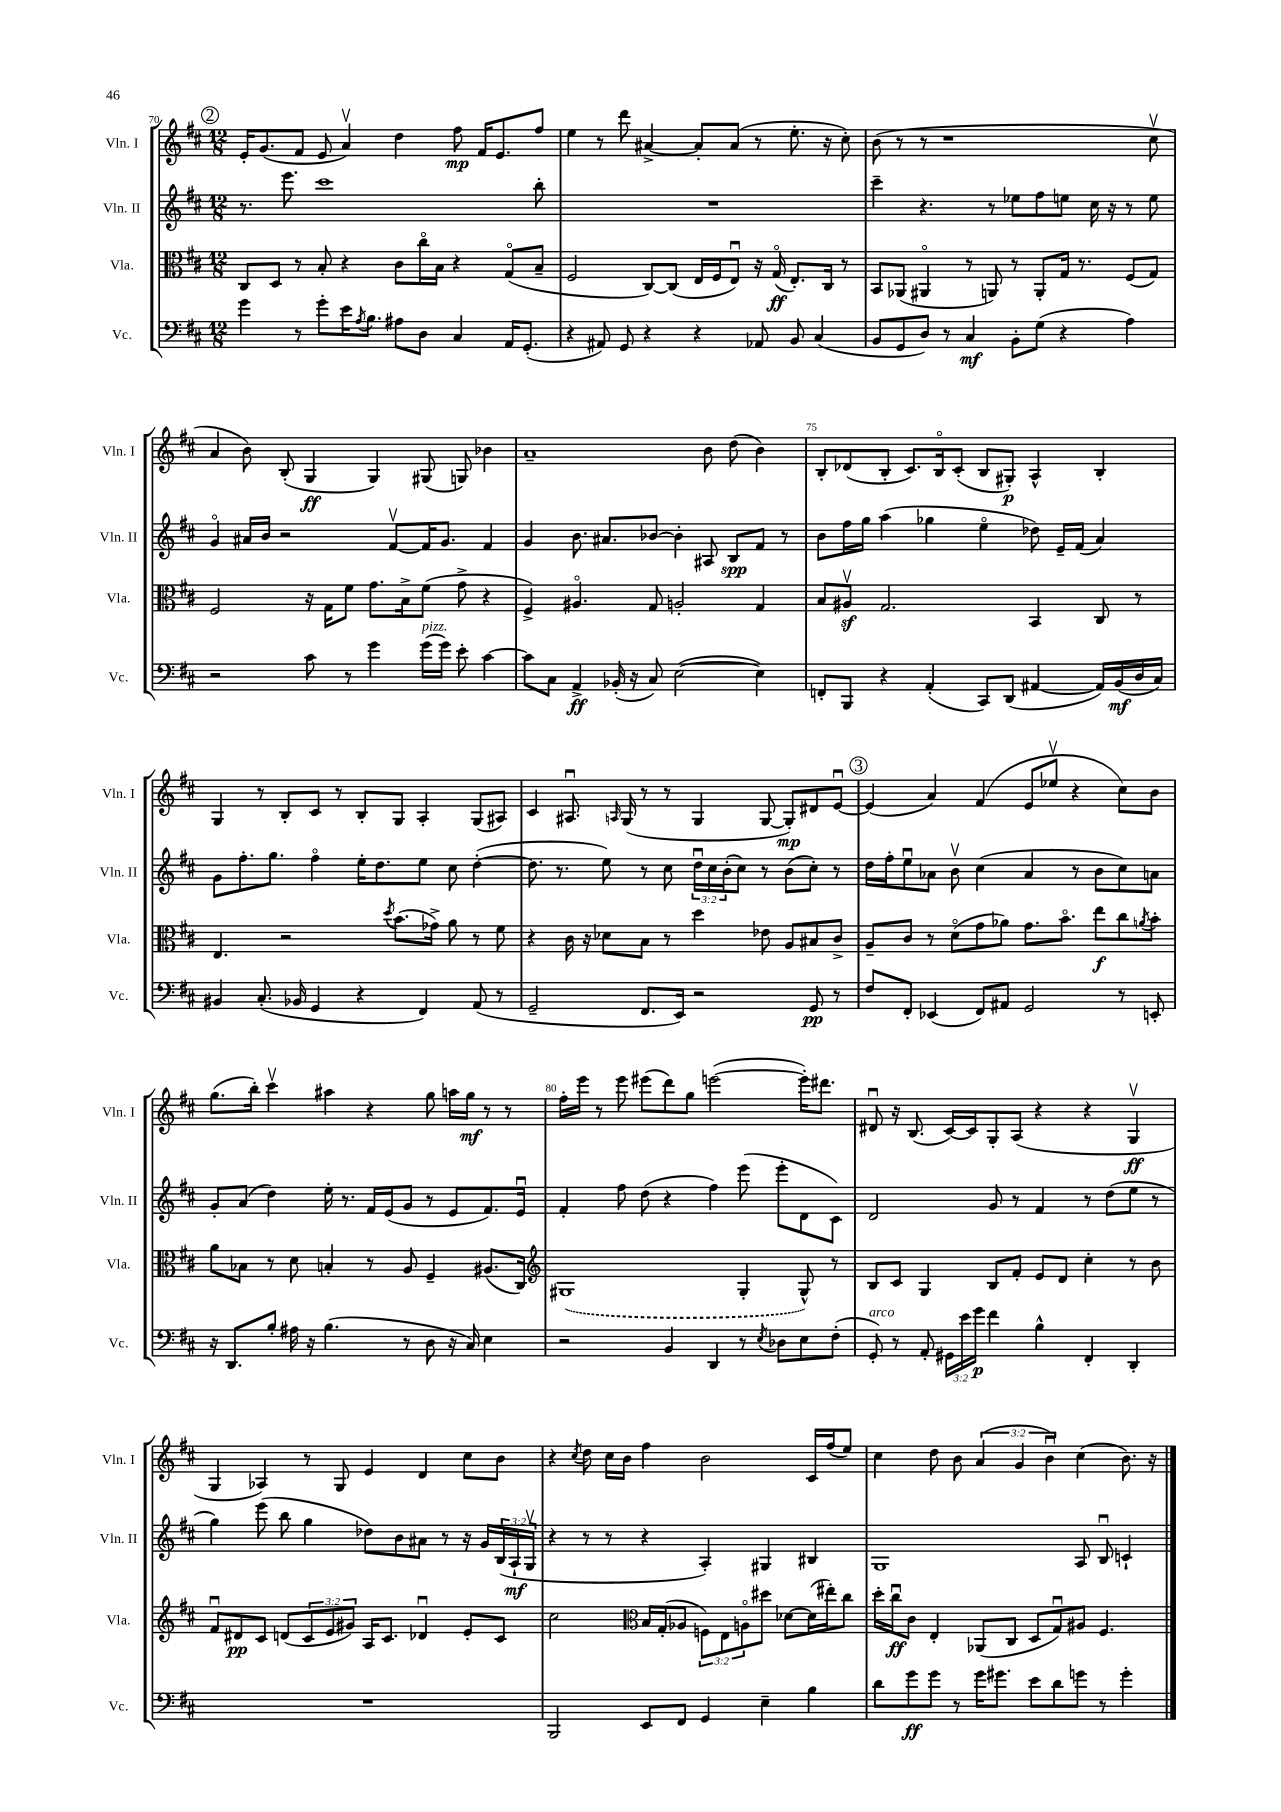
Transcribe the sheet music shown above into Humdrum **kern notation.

**kern	**dynam	**kern	**dynam	**kern	**dynam	**kern	**dynam
*part4	*part4	*part3	*part3	*part2	*part2	*part1	*part1
*staff4	*staff4	*staff3	*staff3	*staff2	*staff2	*staff1	*staff1
*I"Vc.	*	*I"Vla.	*	*I"Vln. II	*	*I"Vln. I	*
*I'Vc.	*	*I'Vla.	*	*I'Vln. II	*	*I'Vln. I	*
*clefF4	*	*clefC3	*	*clefG2	*	*clefG2	*
*k[f#c#]	*	*k[f#c#]	*	*k[f#c#]	*	*k[f#c#]	*
*M12/8	*	*M12/8	*	*M12/8	*	*M12/8	*
!!LO:REH:place=s1:t=2
=70	=70	=70	=70	=70	=70	=70	=70
4g\	.	8C#/L	.	8.r	.	16e'/KL	.
.	.	.	.	.	.	(8.g/	.
.	.	8D/J	.	.	.	.	.
.	.	.	.	8.eee\	.	.	.
8r	.	8r	.	.	.	8f#/J	.
8g'\L	.	8B'/	.	1ccc#	.	8e/	.
16e\K	.	4r	.	.	.	4av/)	.
8qA/	.	.	.	.	.	.	.
8.B\J	.	.	.	.	.	.	.
8A#X\L	.	8c#\L	.	.	.	4dd\	.
8D\J	.	16cc#\L	.	.	.	.	.
.	.	16B\JJ	.	.	.	.	.
4C#/	.	4r	.	.	.	8ff#\	mp
.	.	.	.	.	.	16f#/KL	.
.	.	.	.	.	.	8.e/	.
16AA/KL	.	(8G/L	.	.	.	.	.
(8.GG'/J	.	.	.	.	.	.	.
.	.	8B~/J	.	8bb'\	.	8ff#/J	.
=71	=71	=71	=71	=71	=71	=71	=71
4r	.	2F#/	.	1.r	.	4ee\	.
8AA#X/)	.	.	.	.	.	8r	.
8GG/	.	.	.	.	.	8ddd\	.
4r	.	[8C#/L)	.	.	.	[4a#X^/	.
.	.	(8C#/J]	.	.	.	.	.
4r	.	16E/LL	.	.	.	8a#'/L]	.
.	.	16F#/J	.	.	.	.	.
.	.	8Eu/J)	.	.	.	(8a#/J	.
8AA-X/	.	16r	.	.	.	8r	.
.	.	(16G/	ff	.	.	.	.
8BB/	.	8.E'/L)	.	.	.	8.ee'\	.
(4C#/	.	.	.	.	.	.	.
.	.	16C#/Jk	.	.	.	16r	.
.	.	8r	.	.	.	8cc#'\)	.
=72	=72	=72	=72	=72	=72	=72	=72
8BB/L	.	8BB/L	.	4ccc#~\	.	(8b\	.
8GG/	.	(8AA-X/J	.	.	.	8r	.
8D/J)	.	4AA#X/	.	4.r	.	8r	.
8r	.	.	.	.	.	1r	.
4C#/	mf	8r	.	.	.	.	.
.	.	8AAn/)	.	8r	.	.	.
8BB'\L	.	8r	.	8ee-X\L	.	.	.
(8G\J	.	8AA'/L	.	8ff#\	.	.	.
4r	.	16G/Jk	.	8een\J	.	.	.
.	.	8.r	.	.	.	.	.
.	.	.	.	16cc#\	.	.	.
.	.	.	.	16r	.	.	.
4A\)	.	(8F#/L	.	8r	.	.	.
.	.	8G/J)	.	8ee\	.	8cc#v\	.
!!LO:LB:g=z
=73	=73	=73	=73	=73	=73	=73	=73
2r	.	2F#/	.	4g/	.	4a/	.
.	.	.	.	16a#X/LL	.	8b\)	.
.	.	.	.	16b/JJ	.	.	.
.	.	.	.	2r	.	(8B'/	.
8c#\	.	16r	.	.	.	4G/	ff
.	.	16G\KL	.	.	.	.	.
8r	.	8f#\J	.	.	.	.	.
4g\	.	8.g\L	.	.	.	4G/)	.
.	.	.	.	[8f#v/L	.	.	.
.	.	16B^\k	.	.	.	.	.
!LO:TX:a:i:t=pizz.	!	!	!	!	!	!	!
(16g\LL	.	(8f#\J	.	16f#/K]	.	(8G#X/	.
16g\JJ)	.	.	.	8.g/J	.	.	.
8e'\	.	8g^\	.	.	.	8Gn/)	.
[4c#\	.	4r	.	4f#/	.	4b-X\	.
=74	=74	=74	=74	=74	=74	=74	=74
8c#\L]	.	4F#^/)	.	4g/	.	1a~	.
8C#\J	.	.	.	.	.	.	.
4AA^/	ff	4.A#X/	.	8.b\	.	.	.
.	.	.	.	8.a#X/L	.	.	.
(16BB-X'/	.	.	.	.	.	.	.
16r	.	.	.	.	.	.	.
8C#/)	.	8G/	.	[8b-X/J	.	.	.
([2E\	.	2An'/	.	4b-'\]	.	.	.
.	.	.	.	8A#X/	.	8b\	.
.	.	.	.	8B/L	spp	(8dd\	.
4E\])	.	4G/	.	8f#/J	.	4b\)	.
.	.	.	.	8r	.	.	.
=75	=75	=75	=75	=75	=75	=75	=75
8FFn'/L	.	8B/L	.	8b\L	.	8B'/L	.
8BBB/J	.	8A#Xzv/J	.	16ff#\L	.	(8d-X/	.
.	.	.	.	16gg\JJ	.	.	.
4r	.	2.G/	.	(4aa\	.	8B'/J	.
.	.	.	.	.	.	8.c#/L)	.
(4AA'/	.	.	.	4gg-X\	.	.	.
.	.	.	.	.	.	16B/k	.
.	.	.	.	.	.	(8c#'/J	.
8CC#/L)	.	.	.	4ee\	.	8B/L	.
(8DD/J	.	.	.	.	.	8G#X'/J)	p
[4AA#X/	.	4BB/	.	8dd-X\)	.	4A^^/	.
.	.	.	.	16e~/LL	.	.	.
.	.	.	.	(16f#/JJ	.	.	.
16AA#/LL])	.	8C#/	.	4a/)	.	4B'/	.
(16BB/	mf	.	.	.	.	.	.
16D/	.	8r	.	.	.	.	.
16C#/JJ)	.	.	.	.	.	.	.
!!LO:LB:g=z
=76	=76	=76	=76	=76	=76	=76	=76
4BB#X/	.	4.E/	.	8g\L	.	4G/	.
.	.	.	.	8.ff#'\	.	.	.
(8.C#'/	.	.	.	.	.	8r	.
.	.	.	.	8.gg\J	.	.	.
.	.	2r	.	.	.	8B'/L	.
16BB-X/	.	.	.	.	.	.	.
4GG/	.	.	.	4ff#\	.	8c#/J	.
.	.	.	.	.	.	8r	.
4r	.	.	.	16ee'\KL	.	8B'/L	.
.	.	.	.	8.dd\	.	.	.
.	.	8qdd/	.	.	.	.	.
.	.	(8.b\L	.	.	.	8G/J	.
4FF#/)	.	.	.	8ee\J	.	4A'/	.
.	.	16g-X^\Jk)	.	.	.	.	.
.	.	8a\	.	8cc#\	.	.	.
(8AA/	.	8r	.	([4dd'\	.	(8G/L	.
8r	.	8f#\	.	.	.	8A#X/J)	.
=77	=77	=77	=77	=77	=77	=77	=77
2GG~/	.	4r	.	8.dd\]	.	4c#/	.
.	.	.	.	8.r	.	.	.
.	.	16c#\	.	.	.	8.A#Xu/	.
.	.	16r	.	.	.	.	.
.	.	8d-X\L	.	8ee\)	.	.	.
.	.	.	.	.	.	16qqAn/	.
.	.	.	.	.	.	(16G/	.
8.FF#/L	.	8B\J	.	8r	.	8r	.
.	.	8r	.	8cc#\	.	8r	.
16EE/Jk)	.	.	.	.	.	.	.
2r	.	4dd\	.	24ddu\LL	.	4G/	.
.	.	.	.	24cc#\	.	.	.
.	.	.	.	(24b'\J	.	.	.
.	.	.	.	8cc#\J)	.	.	.
.	.	8e-X\	.	8r	.	[8G/	.
.	.	8A/L	.	(8b\L	.	8G'/L])	mp
8GG/	pp	8B#X/	.	8cc#'\J)	.	8d#X/	.
8r	.	8c#^/J	.	8r	.	[8eu/J	.
!!LO:REH:place=s1:t=3
=78	=78	=78	=78	=78	=78	=78	=78
8F#/L	.	8A~/L	.	16dd\LL	.	(4e/]	.
.	.	.	.	16ff#'\J	.	.	.
8FF#'/J	.	8c#/J	.	8eeu\	.	.	.
(4EE-X/	.	8r	.	8a-X\J	.	4a/)	.
.	.	(8d\L	.	8bv\	.	.	.
8FF#/L)	.	8g\	.	(4cc#\	.	(4f#/	.
8AA#X/J	.	8a-X\J)	.	.	.	.	.
2GG/	.	8.g\L	.	4a-/	.	8e/L	.
.	.	.	.	.	.	8ee-Xv/J	.
.	.	8.b\J	.	.	.	.	.
.	.	.	.	8r	.	4r	.
.	.	8ee\L	f	8b\L	.	.	.
8r	.	8cc#\	.	8cc#\)	.	8cc#\L)	.
.	.	8qan/	.	.	.	.	.
8EEn'/	.	8b'\J	.	8an\J	.	8b\J	.
!!LO:LB:g=z
=79	=79	=79	=79	=79	=79	=79	=79
16r	.	8a\L	.	8g'/L	.	(8.gg\L	.
8.DD/L	.	.	.	.	.	.	.
.	.	8B-X\J	.	(8a/J	.	.	.
.	.	.	.	.	.	16bb'\Jk)	.
8B'/J	.	8r	.	4dd\)	.	4ccc#v\	.
16A#X\	.	8d\	.	.	.	.	.
16r	.	.	.	.	.	.	.
(4.B\	.	4Bn'/	.	16ee'\	.	4aa#X\	.
.	.	.	.	8.r	.	.	.
.	.	8r	.	16f#/LL	.	4r	.
.	.	.	.	(16e/J	.	.	.
8r	.	8A/	.	8g/J	.	.	.
8D\	.	4F#~/	.	8r	.	8gg\	.
16r	.	.	.	8e/L	.	16aan\LL	.
16C#/)	.	.	.	.	.	16gg\JJ	mf
4E\	.	(8.A#X/L	.	8.f#/)	.	8r	.
.	.	.	.	.	.	8r	.
.	.	16C#/Jk)	.	16eu/Jk	.	.	.
=80	=80	=80	=80	=80	=80	=80	=80
*	*	*clefG2	*	*	*	*	*
2r	.	(1G#X	.	4f#'/	.	16ff#'\LL	.
.	.	.	.	.	.	16eee\JJ	.
.	.	.	.	.	.	8r	.
.	.	.	.	8ff#\	.	8eee\	.
.	.	.	.	(8dd\	.	(8eee#X\L	.
4BB/	.	.	.	4r	.	8ddd\)	.
.	.	.	.	.	.	8gg\J	.
4DD/	.	.	.	4ff#\)	.	([2eeen\	.
8r	.	4G#'/	.	(8eee\	.	.	.
8qE/	.	.	.	.	.	.	.
8D-X\L	.	.	.	8eee'\L	.	.	.
8E\	.	8G#^^/)	.	8d\	.	16eee'\KL])	.
.	.	.	.	.	.	8.ddd#X\J	.
(8F#'\J	.	8r	.	8c#\J)	.	.	.
=81	=81	=81	=81	=81	=81	=81	=81
!LO:TX:a:i:t=arco	!	!	!	!	!	!	!
8GG'/)	.	8B/L	.	2d/	.	8d#Xu/	.
8r	.	8c#/J	.	.	.	16r	.
.	.	.	.	.	.	(8.B/	.
8AA'/	.	4G/	.	.	.	.	.
24GG#X\LL	.	.	.	.	.	[16c#/LL)	.
24e\	.	.	.	.	.	.	.
.	.	.	.	.	.	16c#/J]	.
24g\JJ	p	.	.	.	.	.	.
4f#\	.	8B/L	.	8g/	.	8G'/	.
.	.	8f#'/J	.	8r	.	(8A/J	.
4B^^\	.	8e/L	.	4f#/	.	4r	.
.	.	8d/J	.	.	.	.	.
4FF#'/	.	4cc#'\	.	8r	.	4r	.
.	.	.	.	(8dd\L	.	.	.
4DD'/	.	8r	.	8ee\J	.	4Gv/	ff
.	.	8b\	.	8r	.	.	.
!!LO:LB:g=z
=82	=82	=82	=82	=82	=82	=82	=82
1.r	.	8f#u/L	.	4gg\)	.	4G/	.
.	.	8d#X/	pp	.	.	.	.
.	.	8c#/J	.	(8eee\	.	4A-X/)	.
.	.	(8dn/L	.	8bb\	.	.	.
.	.	12c#/	.	4gg\	.	8r	.
.	.	12e/	.	.	.	.	.
.	.	.	.	.	.	8G/	.
.	.	12g#X/J)	.	.	.	.	.
.	.	16A/KL	.	8dd-X\L)	.	4e/	.
.	.	8.c#/J	.	.	.	.	.
.	.	.	.	8b\	.	.	.
.	.	4d-Xu/	.	8a#X\J	.	4d/	.
.	.	.	.	8r	.	.	.
.	.	8e'/L	.	16r	.	8cc#\L	.
.	.	.	.	16g/LL	.	.	.
.	.	8c#/J	.	(24B/	.	8b\J	.
.	.	.	.	24A`/	mf	.	.
.	.	.	.	24Gv/JJ	.	.	.
=83	=83	=83	=83	=83	=83	=83	=83
2BBB/	.	2cc#\	.	4r	.	4r	.
.	.	.	.	.	.	8qcc#/	.
.	.	.	.	8r	.	8dd\	.
.	.	.	.	8r	.	16cc#\LL	.
.	.	.	.	.	.	16b\JJ	.
*	*	*clefC3	*	*	*	*	*
8EE/L	.	16B/LL	.	4r	.	4ff#\	.
.	.	(16G'/J	.	.	.	.	.
8FF#/J	.	8A-X/J	.	.	.	.	.
4GG/	.	12Fn\L)	.	4A'/)	.	2b\	.
.	.	12E\	.	.	.	.	.
.	.	12An\	.	.	.	.	.
4E~\	.	8dd#X\J	.	4G#X/	.	.	.
.	.	[8d-X\L	.	.	.	.	.
4B\	.	(16d-\L]	.	4B#X/	.	16c#/LL	.
.	.	16ee#X'\J)	.	.	.	(16ff#/J	.
.	.	8cc#\J	.	.	.	8ee/J)	.
=84	=84	=84	=84	=84	=84	=84	=84
8d\L	.	16dd'\LL	.	1G	.	4cc#\	.
.	.	16cc#u\J	ff	.	.	.	.
8g\	ff	8c#\J	.	.	.	.	.
8g\J	.	4E'/	.	.	.	8dd\	.
8r	.	.	.	.	.	8b\	.
16g\KL	.	(8AA-X/L	.	.	.	(6a/	.
8.g#X\J	.	.	.	.	.	.	.
.	.	8C#/J	.	.	.	.	.
.	.	.	.	.	.	6g/	.
8e\L	.	8D/L	.	.	.	.	.
.	.	.	.	.	.	6bu\)	.
8d\	.	8Gu/)	.	.	.	.	.
8gn\J	.	8A#X/J	.	8A/	.	(4cc#\	.
8r	.	4.F#/	.	8Bu/	.	.	.
4g'\	.	.	.	4cn`/	.	8.b\)	.
.	.	.	.	.	.	16r	.
==	==	==	==	==	==	==	==
*-	*-	*-	*-	*-	*-	*-	*-
